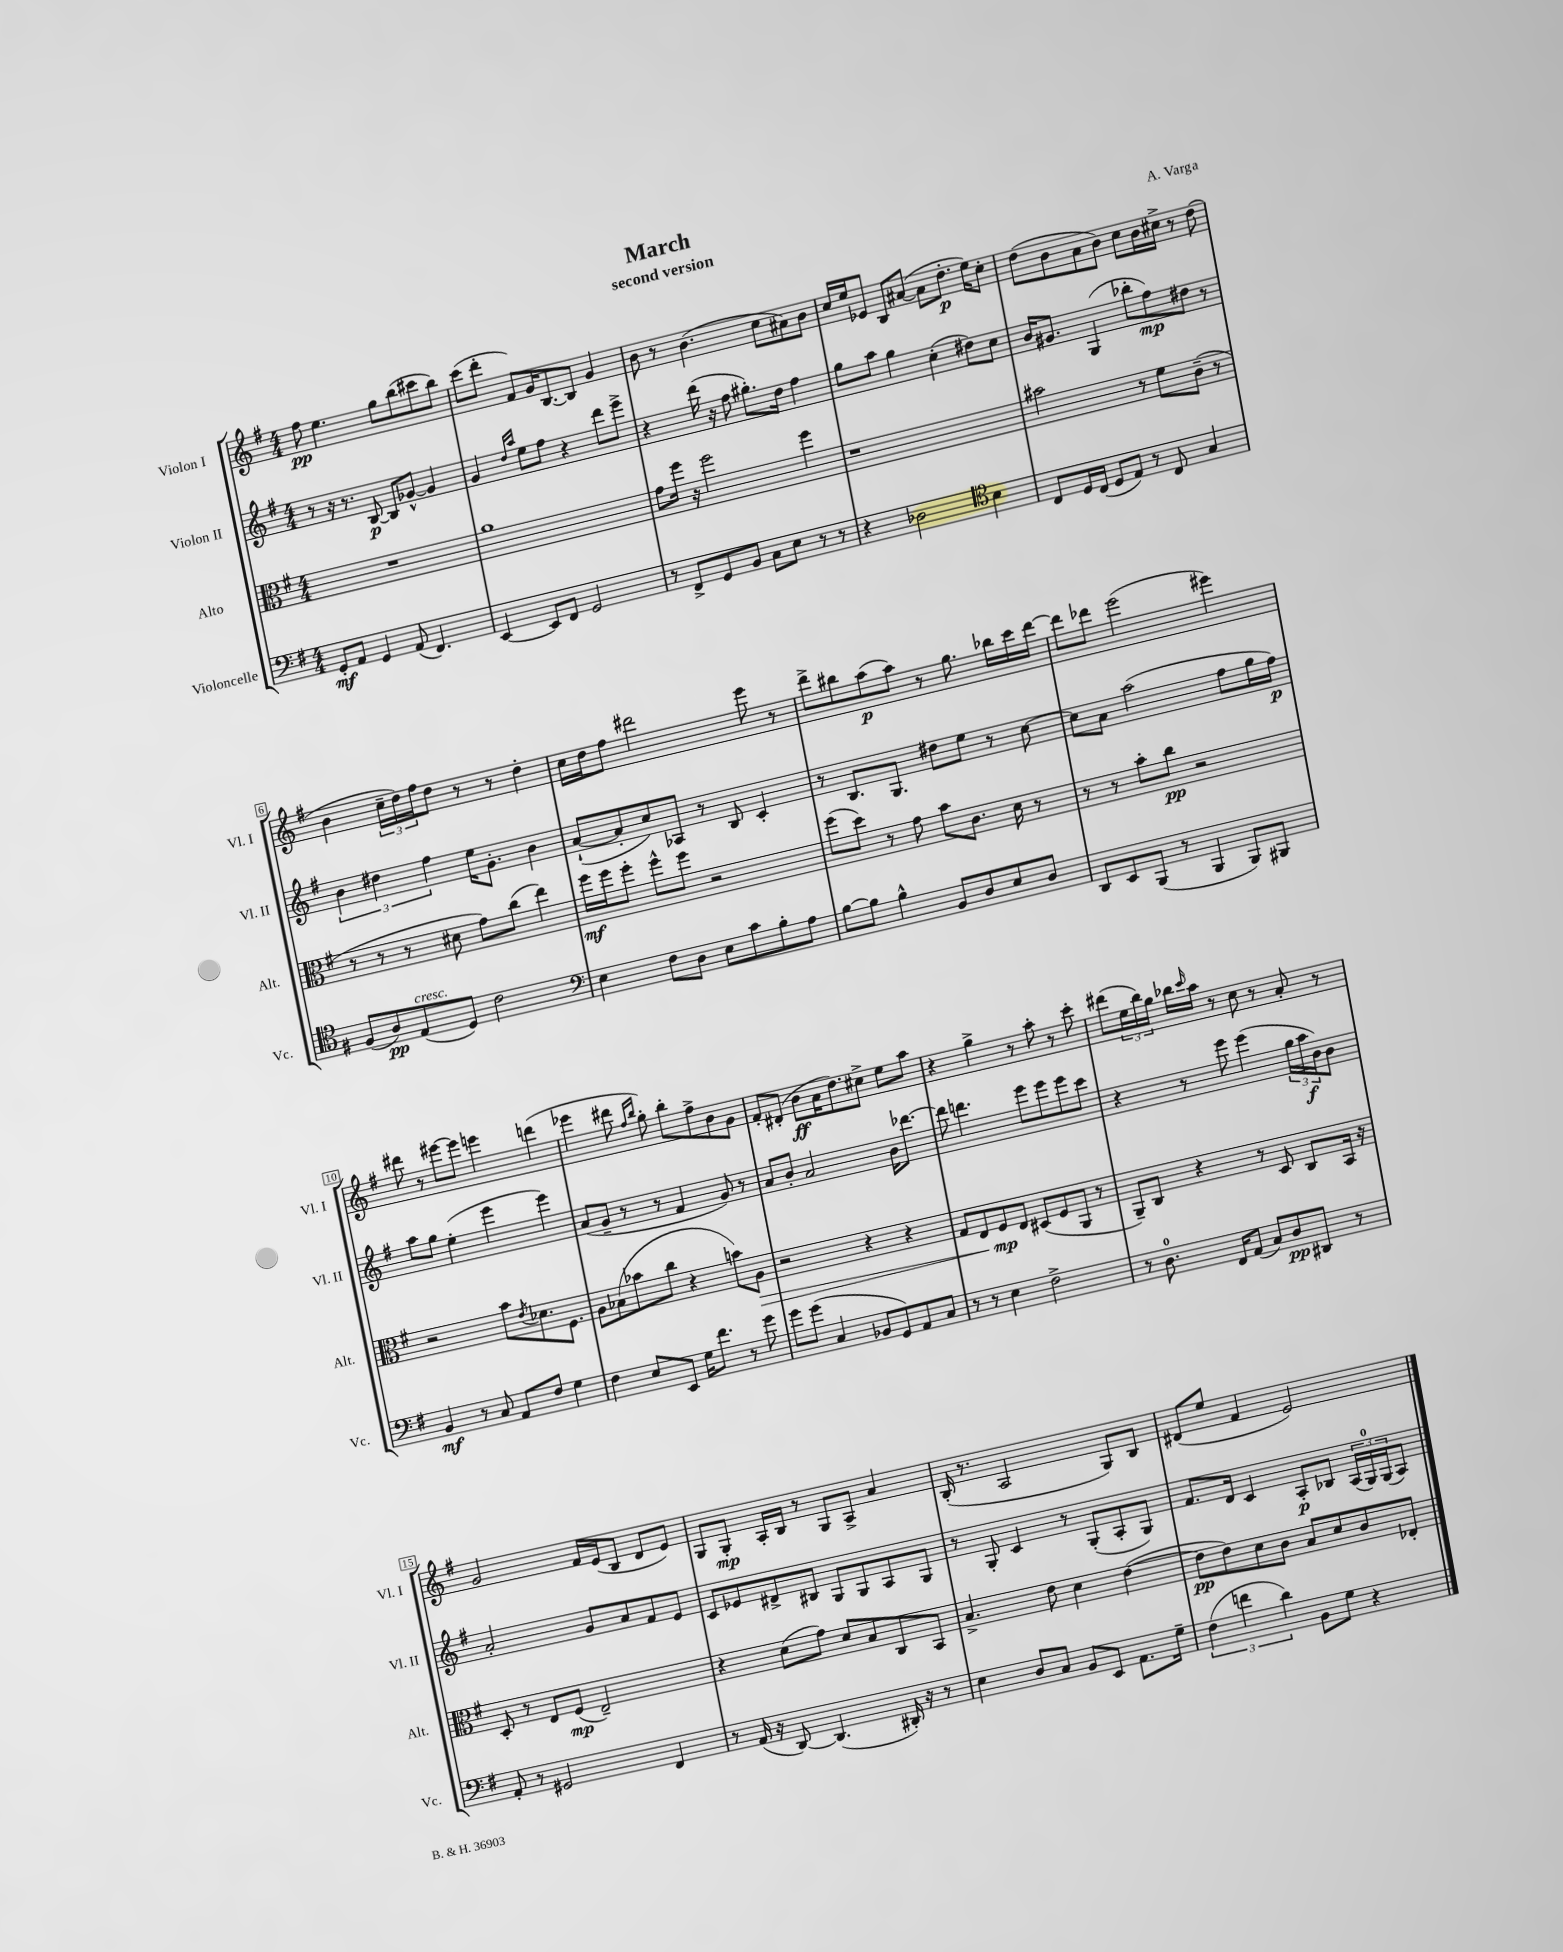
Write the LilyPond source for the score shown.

\header { title = "March" composer = "A. Varga" subtitle = "second version" }
<<
\new StaffGroup <<
\new Staff = "s0" \with { instrumentName = "Violon I" shortInstrumentName = "Vl. I" } {
    \clef treble \key g \major \numericTimeSignature \time 4/4
    fis''8\pp e''4. g''8 b''8( cis'''8 b''8) |
    c'''8( d'''8-. fis'8) g'16 b8.~ b8 g'4 |
    b'8 r8 b'4.( c''8 ais'8) b'8 |
    c''16 e''16 ees'8 b8 ais'8~( ais'8 d''8.-.\p e''16) c''8-. |
    d''8( b'8 a'8 b'8) c''8 b'16 cis''16-> r8 d''8( |
    b'4 \tuplet 3/2 { c''16-- d''16) fis''16 } d''8 r8 r8 d''4-. |
    c''16 d''16 fis''8 dis'''2 e'''8 r8 |
    d'''8-> bis''8 a''8\p( a''8) r8 g''8. bes''16 c'''16 d'''16~ |
    d'''8 des'''8 e'''2( eis'''4) |
    dis'''8 r8 eis'''8~ eis'''8 e'''4 d'''4( |
    ees'''4 dis'''8 \grace { fis''16 b''16 } g''8-.) b''8-. fis''8-> b'8 g'8 |
    fis'8-. dis'8-.( b'8\ff a'16 d''8.) cis''8-> e''8 a''8 |
    r4 g''4-> r8 a''8-. r8 c'''8-. |
    dis'''8( \tuplet 3/2 { e''16 b''16) g''16 } bes''16 \grace { c'''16 } a''16 r8 c''8 r8 a'8-. r8 |
    g'2 fis'16 e'16( b8 d'8 e'8) |
    g8 g8-.\mp a16-. b16 r8 g8 a8-> a'4 |
    b16-.( r8. a2 g8) b8 |
    dis'8( e''8 fis'4 e'2) \bar "|." |
}
\new Staff = "s1" \with { instrumentName = "Violon II" shortInstrumentName = "Vl. II" } {
    \clef treble \key g \major \numericTimeSignature \time 4/4
    r8 r16 r8. b8~\p b8 ges'8~-^ ges'4 |
    g'4 \grace { d''16 a''16 } e''8 fis''8 r4 d'''8 e'''8-> |
    r4 d'''16( r16 fis''8 gis''8.-.) d''16 fis''4 |
    g''8 a''8 g''4 c''4-.( dis''8) c''8 |
    b'16 gis'8. g4( bes''8-. fis''8\mp) dis''8 r8 |
    \tuplet 3/2 { b'4 dis''4 fis''4 } e''16 g'8.-. b'4 |
    a'8~-!( a'8-. c''8) aes8 r8 b8 c'4-. |
    r8 b8. g8. dis''8 e''8 r8 c''8~ |
    c''8 a'8 a''2( fis''8 g''16 fis''16\p) |
    a''8 g''8 e''4-.( e'''4 e'''4) |
    a'8( g'8-- r8 r8 fis'4 g'8) r8 |
    a'8 b'8-. a'2 b'16 des'''8.~ |
    des'''8 d'''4. e'''8 e'''8 e'''8 c'''8 |
    r4 r8 e'''8 e'''4( \tuplet 3/2 { g''16 a''16\f b'16) } b'8 |
    a'2-. g'8 a'8 fis'8 e'8 |
    c'8 ees'8 dis'8-> bis8 g8 g8 a8 g8 |
    r8 g8-. c'4 r8 g8-.( a8-. g8) |
    fis'8. d'16 c'4 a8-.\p bes8 \tuplet 3/2 { a16( g16-0) g16( } a8) \bar "|." |
}
\new Staff = "s2" \with { instrumentName = "Alto" shortInstrumentName = "Alt." } {
    \clef alto \key g \major \numericTimeSignature \time 4/4
    R1 |
    a'1 |
    g'8 fis''16 r16 fis''2 fis''4 |
    r1 |
    bis'2 r8 fis'8 c'8--( r8 |
    r8 r8 r8 dis'8 g'8) c''8( e''4) |
    fis''16\mf fis''16 fis''8-. fis''8-^ fis''8 r2 |
    fis''8( d''8) r8 g'8 b'8 c'8. d'16 r8 |
    r8 r8 b'8-. c''8\pp r2 |
    r2 b'8 \acciaccatura { e'8 } des'8. fis8. |
    a8 bes8( bes'8 c''8 r4 b'8) a8\> |
    r2 r4 r4 |
    g8 e8 fis8\mp\! e8 dis8( fis8 a,8 r8 |
    a,8--) c8 r4 r8 d8 c8 b,16 r16 |
    d8-. r8 e8 fis8\mp( e2--) |
    r4 d'8( g'8) d'8 b8 c8 b,8 |
    b4.-> e'8 d'4 e'4~( |
    e'8\pp e'8) d'8 c'8 b8 d'8 c'8 ees8-. \bar "|." |
}
\new Staff = "s3" \with { instrumentName = "Violoncelle" shortInstrumentName = "Vc." } {
    \clef bass \key g \major \numericTimeSignature \time 4/4
    g,8-.\mf a,8 g,4 a,8( fis,4.) |
    e,4~ e,8 fis,8 g,2 |
    r8 fis,8-> g,8 b,8 c8 e8 r8 r8 |
    r4 des2 \clef tenor b4 |
    c8 d16 c16( d8 e8) r8 c8 g4 |
    fis8( a8\pp) e8^\markup { \italic "cresc." }( d8) c'2 |
    \clef bass e4 fis8 d8 e8 c'8 b8-. a8 |
    b8~ b8 b4-^ b,8 d8 e8 d8 |
    d,8 e,8 b,,8( r8 b,,4 b,,8) bis,,8 |
    b,4\mf r8 c8 a,8 fis8 g4 |
    fis4 e8 e,8 g16 fis'8. r8 g'8 |
    g'8 g'8( c4 bes,8 g,8) a,8 c8 |
    r8 r8 e4 fis2-> |
    r8 d8.-0 fis,16 a,8( c8) d8\pp dis,8 r8 |
    a,8-. r8 gis,2 fis,4 |
    r8 a,16( r16 d,8~) d,4.( dis,16-.) r16 r8 |
    e4 d8 c8 b,8 e,8 a,8. g16-- |
    \tuplet 3/2 { fis4( f'4 d'4) } b,8 g8 r4 \bar "|." |
}
>>
>>
\layout { \context { \Score \override BarNumber.stencil = #(make-stencil-boxer 0.1 0.3 ly:text-interface::print) } }
